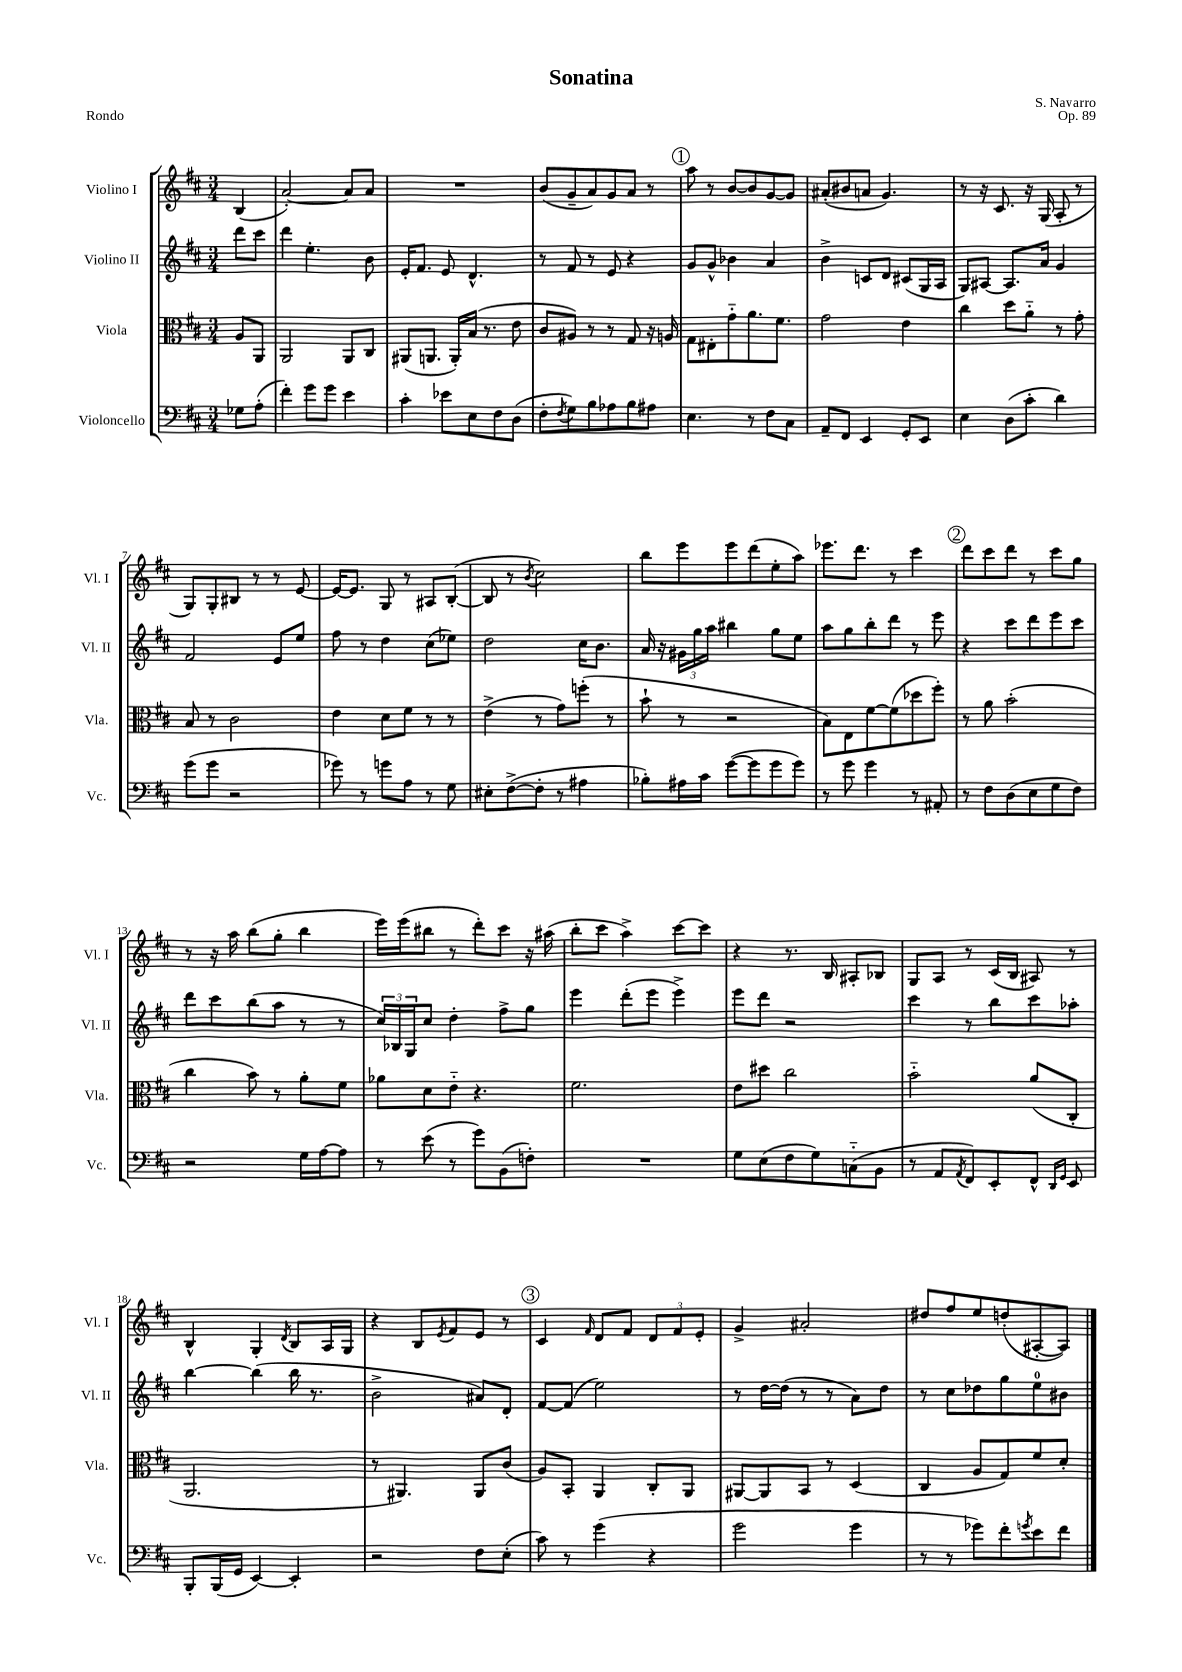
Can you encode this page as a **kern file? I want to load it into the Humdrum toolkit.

**kern	**kern	**kern	**kern
*staff4	*staff3	*staff2	*staff1
*clefF4	*clefC3	*clefG2	*clefG2
*k[f#c#]	*k[f#c#]	*k[f#c#]	*k[f#c#]
*M3/4	*M3/4	*M3/4	*M3/4
8G-	8A	8ddd	(4B
(8A'	8AA	8ccc#	.
=	=	=	=
4f#')	2AA	4ddd	[2a')
8g	.	4.ee'	.
8g	.	.	.
4e	8AA	.	8a]
.	8C#	8b	8a
=	=	=	=
4c#'	(8AA#	16e'	2.r
.	.	8.f#	.
.	8.AA	.	.
8e-	.	8e	.
.	16AA')	.	.
8E	(16B	4.d^^	.
.	8.r	.	.
8F#	.	.	.
(8D	8e	.	.
=	=	=	=
8F#'	8c#	8r	(8b
8qF#	.	.	.
8G)	8A#)	8f#	8g~
8B	8r	8r	8a)
8A-	8r	8e	8g
8B	8G	4r	8a
8A#	16r	.	8r
.	16A	.	.
=	=	=	=
4.E	8G	8g	8aa
.	8E#'	8g^^	8r
.	8g'~	4b-	[8b
8r	8.a	.	8b]
8F#	.	4a	[8g
.	8.f#	.	.
8C#	.	.	8g]
=	=	=	=
8AA~	2g	4b^	(8a#'
8FF#	.	.	8b#
4EE	.	8c	8a
.	.	8d	4.g)
8GG'	4e	(8c#	.
8EE	.	16G	.
.	.	16A	.
=	=	=	=
4E	4cc#	8G)	8r
.	.	[8A#	16r
.	.	.	8.c#
(8D	8dd	8.A#]	.
8c#'	8a'~	.	16r
.	.	16a	(16G
4d)	8r	4g	8A'
.	8g'	.	8r
=	=	=	=
(8g	8B	2f#	8G)
8g	8r	.	8G'
2r	2c#	.	8B#
.	.	.	8r
.	.	8e	8r
.	.	8ee	[8e
=	=	=	=
8g-)	4e	8ff#	16e_
.	.	.	8.e]
8r	.	8r	.
8g	8d	4dd	8G
8A	8f#	.	8r
8r	8r	(8cc#	8A#
8G	8r	8ee-)	([8B'
=	=	=	=
8E#'	(4e^	2dd	8B]
([8F#^	.	.	8r
.	.	.	8qb
8F#']	8r	.	2cc#)
8r	8g)	.	.
4A#	(8ff'	16cc#	.
.	.	8.b	.
.	8r	.	.
=	=	=	=
8B-')	8b`	16a	8bb
.	.	16r	.
16A#	8r	24g#	8eee
.	.	24gg	.
16c#	.	.	.
.	.	24aa	.
([8g	2r	4bb#	8eee
8g]	.	.	(8ddd
8g	.	8gg	8ee'
8g)	.	8ee	8aa)
=	=	=	=
8r	8B)	8aa	8.eee-
8g	8E	8gg	.
.	.	.	8.ddd
4g	[8f#	8bb'	.
.	(8f#]	8ddd	8r
8r	8dd-	8r	4ccc#
8AA#'	8ff#')	8eee	.
=	=	=	=
8r	8r	4r	8ddd
8F#	8a	.	8ccc#
(8D	(2b'	8ccc#	8ddd
8E	.	8ddd	8r
8G	.	8eee	8ccc#
8F#)	.	8ccc#	8gg
=	=	=	=
2r	4cc#	8ddd	8r
.	.	8ccc#	16r
.	.	.	16aa
.	8b)	(8bb	(8bb
.	8r	8aa	8gg'
16G	8a'	8r	4bb
[16A	.	.	.
8A]	8f#	8r	.
=	=	=	=
8r	8a-	24cc#)	16eee)
.	.	24B-	.
.	.	.	(16eee
.	.	24G	.
(8e	8d	8cc#	8bb#
8r	8e'~	4dd'	8r
8g)	4.r	.	8ddd')
(8BB	.	8ff#^	8ccc#
8F')	.	8gg	16r
.	.	.	(16aa#
=	=	=	=
2.r	2.f#	4eee	8bb'
.	.	.	8ccc#
.	.	(8ddd'	4aa^)
.	.	8eee	.
.	.	4eee^)	[8ccc#
.	.	.	8ccc#]
=	=	=	=
8G	8e	8eee	4r
(8E	8dd#	8ddd	.
8F#	2cc#	2r	8.r
8G)	.	.	.
.	.	.	16B
(8C'~	.	.	8A#'
8BB	.	.	8B-
=	=	=	=
8r	2b'~	4ccc#	8G
8AA	.	.	8A
8qAA	.	.	.
8FF#)	.	8r	8r
8EE'	.	8bb	(16c#
.	.	.	16B
8FF#^^	(8a	8ccc#	8A#)
16qqDD	.	.	.
16qqGG	.	.	.
8EE	8C#'	8aa-'	8r
=	=	=	=
8BBB'	2.AA	[4bb	4B^^
(16BBB	.	.	.
16GG	.	.	.
[4EE)	.	(4bb]	4G'
.	.	.	8qd
4EE']	.	16bb	8B
.	.	8.r	.
.	.	.	16A
.	.	.	16G
=	=	=	=
2r	8r	2b^	4r
.	4.AA#)	.	.
.	.	.	8B
.	.	.	8qe
.	.	.	8f#
8F#	8AA#	8a#)	8e
(8E'	(8c#	8d'	8r
=	=	=	=
8c#)	8A)	[8f#	4c#
8r	8BB'	(8f#]	.
.	.	.	16qqf#
(4g	4AA	2ee)	8d
.	.	.	8f#
4r	8C#'	.	12d
.	.	.	12f#
.	8AA	.	.
.	.	.	12e'
=	=	=	=
2g	[8AA#	8r	4g^
.	8AA#]	[16dd	.
.	.	(16dd]	.
.	8BB	8r	2a#'
.	8r	8r	.
4g	(4D	8a)	.
.	.	8dd	.
=	=	=	=
8r	4C#	8r	8dd#
8r	.	8cc#	8ff#
8g-)	8A	8dd-	8ee
8f#'	8G)	8gg	(8dd'
8qg	.	.	.
8e	8f#	8ee	[8A#'
8f#	8d'	8b#	8A#])
==	==	==	==
*-	*-	*-	*-
